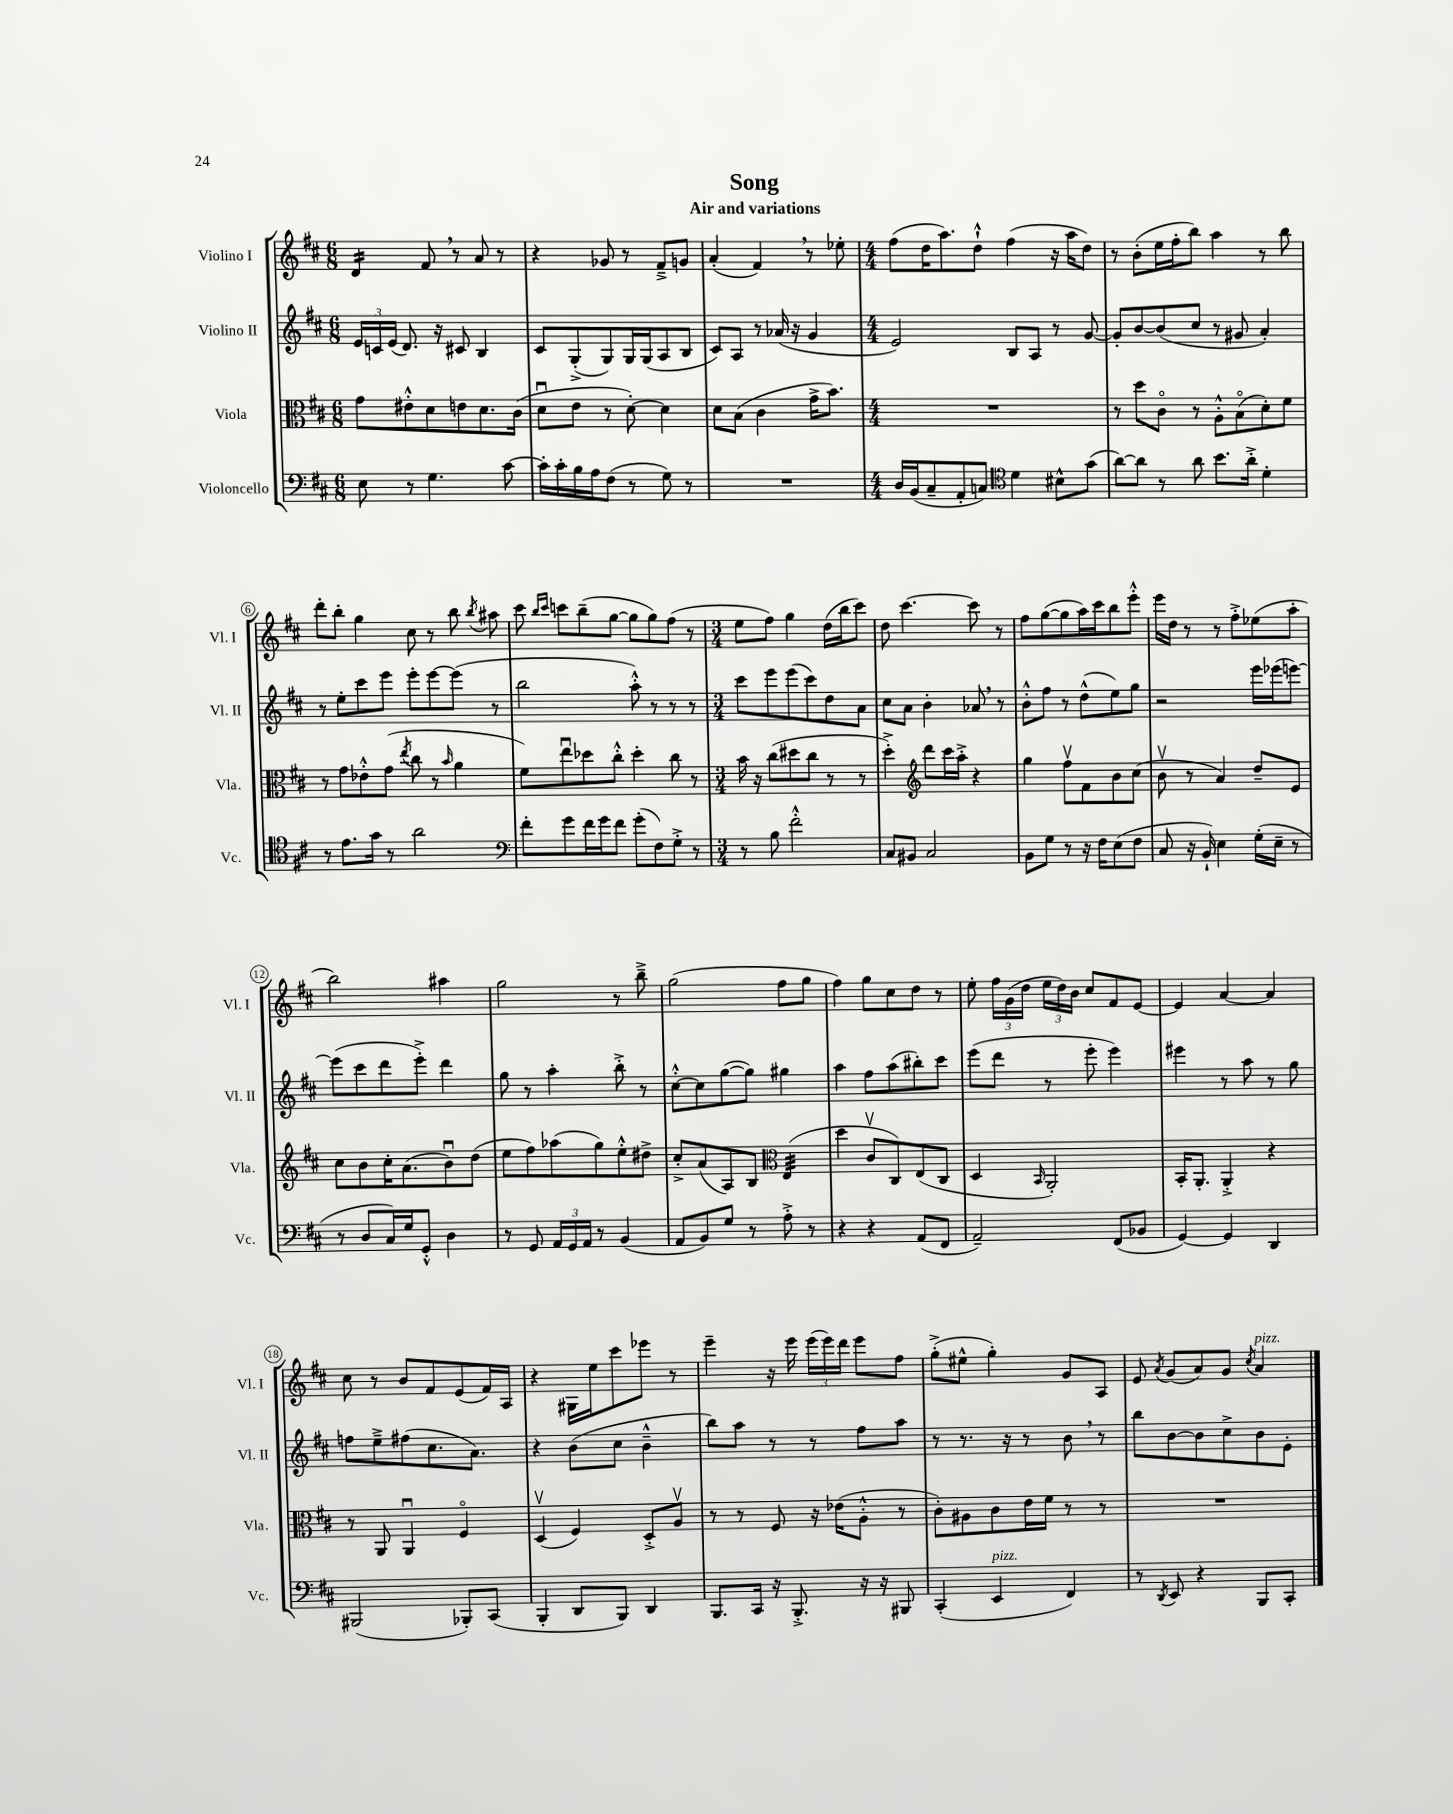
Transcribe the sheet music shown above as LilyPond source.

\header { title = "Song" subtitle = "Air and variations" }
<<
\new StaffGroup <<
\new Staff = "s0" \with { instrumentName = "Violino I" shortInstrumentName = "Vl. I" } {
    \clef treble \key d \major \numericTimeSignature \time 6/8
    \autoBeamOff d'4:16 fis'8 \breathe r8 a'8 r8 |
    r4 ges'8 r8 fis'8[---> g'8] |
    a'4-.( fis'4) \breathe r8 ees''8-. |
    \numericTimeSignature \time 4/4 fis''8[( d''16 a''8.) d''8]-!-^ fis''4( r16 a''16[ d''8]) |
    r8 b'8[-.( e''16 fis''16-. b''8]) a''4 r8 b''8 |
    d'''8[-. b''8]-. g''4 cis''8 r8 b''8 \acciaccatura { b''8 } ais''8 |
    cis'''8 \grace { b''16[ cis'''16] } c'''8[ b''8--( g''8]~ g''8[ g''8) fis''8]( r8 |
    \numericTimeSignature \time 3/4 e''8[ fis''8]) g''4 d''16[( b''16 cis'''8]) |
    d''8 cis'''4.~ cis'''8 r8 |
    fis''8[ g''8~( g''8 a''16) cis'''16 b''8 e'''8]-.-^ |
    e'''16[ d''16] r8 r8 fis''8[-.-> ees''8( a''8]-. |
    b''2) ais''4 |
    g''2 r8 b''8---> |
    g''2( fis''8[ g''8] |
    fis''4) g''8[ cis''8 d''8] r8 |
    e''8-. \tuplet 3/2 { fis''16[ g'16( d''16] } \tuplet 3/2 { e''16[ d''16) b'16] } cis''8[ fis'8 e'8]~ |
    e'4 a'4~ a'4 |
    cis''8 r8 b'8[ fis'8 e'8( fis'16) a16] |
    r4 gis16[ e''16 cis'''8 ees'''8] r8 |
    e'''4-- r16 e'''16 \tuplet 3/2 { e'''16[( e'''16) d'''16] } e'''8[ fis''8] |
    g''8[-.->( eis''8]-^ g''4-.) g'8[ a8] |
    e'8 \acciaccatura { a'8 } g'8[( a'8) g'8] \acciaccatura { cis''8 } a'4^\markup { \italic "pizz." } \bar "|." |
}
\new Staff = "s1" \with { instrumentName = "Violino II" shortInstrumentName = "Vl. II" } {
    \clef treble \key d \major \numericTimeSignature \time 6/8
    \autoBeamOff \tuplet 3/2 { e'16[ c'16 e'16]( } d'8.) r16 cis'8 b4 |
    cis'8[ g8-.->( g8) g16 g16( a8 b8] |
    cis'8[) a8] r8 aes'16( r16 g'4 |
    \numericTimeSignature \time 4/4 e'2) b8[ a8] r8 g'8~ |
    g'8[-. b'8~ b'8( cis''8] r8 gis'8 a'4-.) |
    r8 e''8[-. cis'''8 e'''8] e'''8[-. e'''8~ e'''8]( r8 |
    b''2 a''8-.-^) r8 r8 r8 |
    \numericTimeSignature \time 3/4 cis'''8[ e'''8 e'''8( cis'''8) d''8 a'8] |
    cis''8[ a'8] b'4-. aes'8 \breathe r8 |
    b'8[-.-^ fis''8] r8 d''8[-^( e''8) g''8] |
    r2 e'''16[ ees'''16( e'''8]~) |
    e'''8[( cis'''8 d'''8 e'''8]-.->) d'''4 |
    g''8 r8 a''4-. b''8-.-> r8 |
    cis''8[~-.-^ cis''8 g''8~( g''8]) gis''4 |
    a''4 fis''8[ a''8( bis''8-.) cis'''8] |
    e'''8[( d'''8] r8 e'''8-. e'''4) |
    eis'''4 r8 a''8 r8 g''8 |
    f''8[ e''8---> fis''8( cis''8. a'8.]) |
    r4 b'8[( cis''8] b'4---^ |
    b''8[) a''8] r8 r8 fis''8[ a''8] |
    r8 r8. r16 r8 b'8 \breathe r8 |
    b''8[ b'8~ b'8 cis''8-> b'8 e'8]-. \bar "|." |
}
\new Staff = "s2" \with { instrumentName = "Viola" shortInstrumentName = "Vla." } {
    \clef alto \key d \major \numericTimeSignature \time 6/8
    \autoBeamOff g'8[ eis'8-.-^ d'8 e'8 d'8. cis'16]( |
    d'8[\downbow e'8] r8 d'8~-.) d'4 |
    d'8[ b8]( cis'4 g'16[-> b'8.]) |
    \numericTimeSignature \time 4/4 R1 |
    r8 d''8[ cis'8]\flageolet r8 a8[-.-^ b8\flageolet( d'8-.) fis'8] |
    r8 g'8[ ees'8-.-^ g'8]( \acciaccatura { e''8 } cis''8 r8 \grace { b'16 } a'4 |
    fis'8[) e''8\downbow des''8 cis''8]-.-^ des''4-. cis''8 r8 |
    \numericTimeSignature \time 3/4 b'16 r16 cis''8[( dis''8 cis''8] r8 r8 |
    d''4-.->) \clef treble d'''8[ cis'''16 a''16]-.-> r4 |
    g''4 fis''8[\upbow fis'8 b'8 cis''8]( |
    b'8\upbow r8 a'4) d''8[-- e'8] |
    cis''8[ b'8 cis''16-. a'8.( b'8\downbow) d''8]( |
    e''8[ fis''8) aes''8( g''8) e''8-.-^ dis''8]-> |
    cis''8[-.-> a'8( a8) b8] \clef alto e4:32( |
    d''4 cis'8[\upbow cis8) e8( cis8] |
    d4 \grace { b,16 } a,2-.) |
    b,16[-. a,8.]-. a,4-.-> r4 |
    r8 a,8 a,4\downbow fis4\flageolet |
    d4\upbow( fis4) d8[-.-> a8]\upbow |
    r8 r8 fis8 r16 ees'16[( a8]-.-^ r8 |
    cis'8[-.) ais8 cis'8 e'16 fis'16] r8 r8 |
    R2. \bar "|." |
}
\new Staff = "s3" \with { instrumentName = "Violoncello" shortInstrumentName = "Vc." } {
    \clef bass \key d \major \numericTimeSignature \time 6/8
    \autoBeamOff e8 r8 g4. cis'8~ |
    cis'16[-. cis'16-. b16 a16 fis8]( r8 g8) r8 |
    R2. |
    \numericTimeSignature \time 4/4 d16[ b,16( cis8-- a,8-. c8]) \clef tenor d'4 bis8[-^ g'8]( |
    a'8[~) a'8] r8 a'8 b'8.[ a'16]-.-> d'4-. |
    r8 e'8.[ g'16] r8 a'2 |
    \clef bass fis'8[-. g'8 fis'16 g'16 fis'8] g'8[-.( fis8) g8]-.-> r8 |
    \numericTimeSignature \time 3/4 r8 b8 fis'2-.-^ |
    cis8[ bis,8] cis2 |
    b,8[ g8] r8 r16 fis16[ e8( fis8] |
    cis8 r16 b,16-!) e4 g16[-.( e16]-- r8 |
    r8 d8[ cis16) g16 g,8]-.-^ d4 |
    r8 g,8 \tuplet 3/2 { a,16[ g,16 a,16] } r8 b,4( |
    a,8[ b,8) g8] r8 a8-.-> r8 |
    r4 r4 a,8[( fis,8] |
    a,2--) fis,8[( bes,8] |
    g,4~) g,4 d,4 |
    bis,,2( bes,,8[-.) cis,8]( |
    b,,4-. d,8[ b,,8]) d,4 |
    b,,8.[ cis,16] r16 b,,8.-.-> r16 r16 bis,,8 |
    cis,4-.( e,4^\markup { \italic "pizz." } fis,4) |
    r8 \acciaccatura { d,8 } e,8 r4 b,,8[ cis,8]-. \bar "|." |
}
>>
>>
\layout { \context { \Score \override BarNumber.stencil = #(make-stencil-circler 0.1 0.3 ly:text-interface::print) } }
